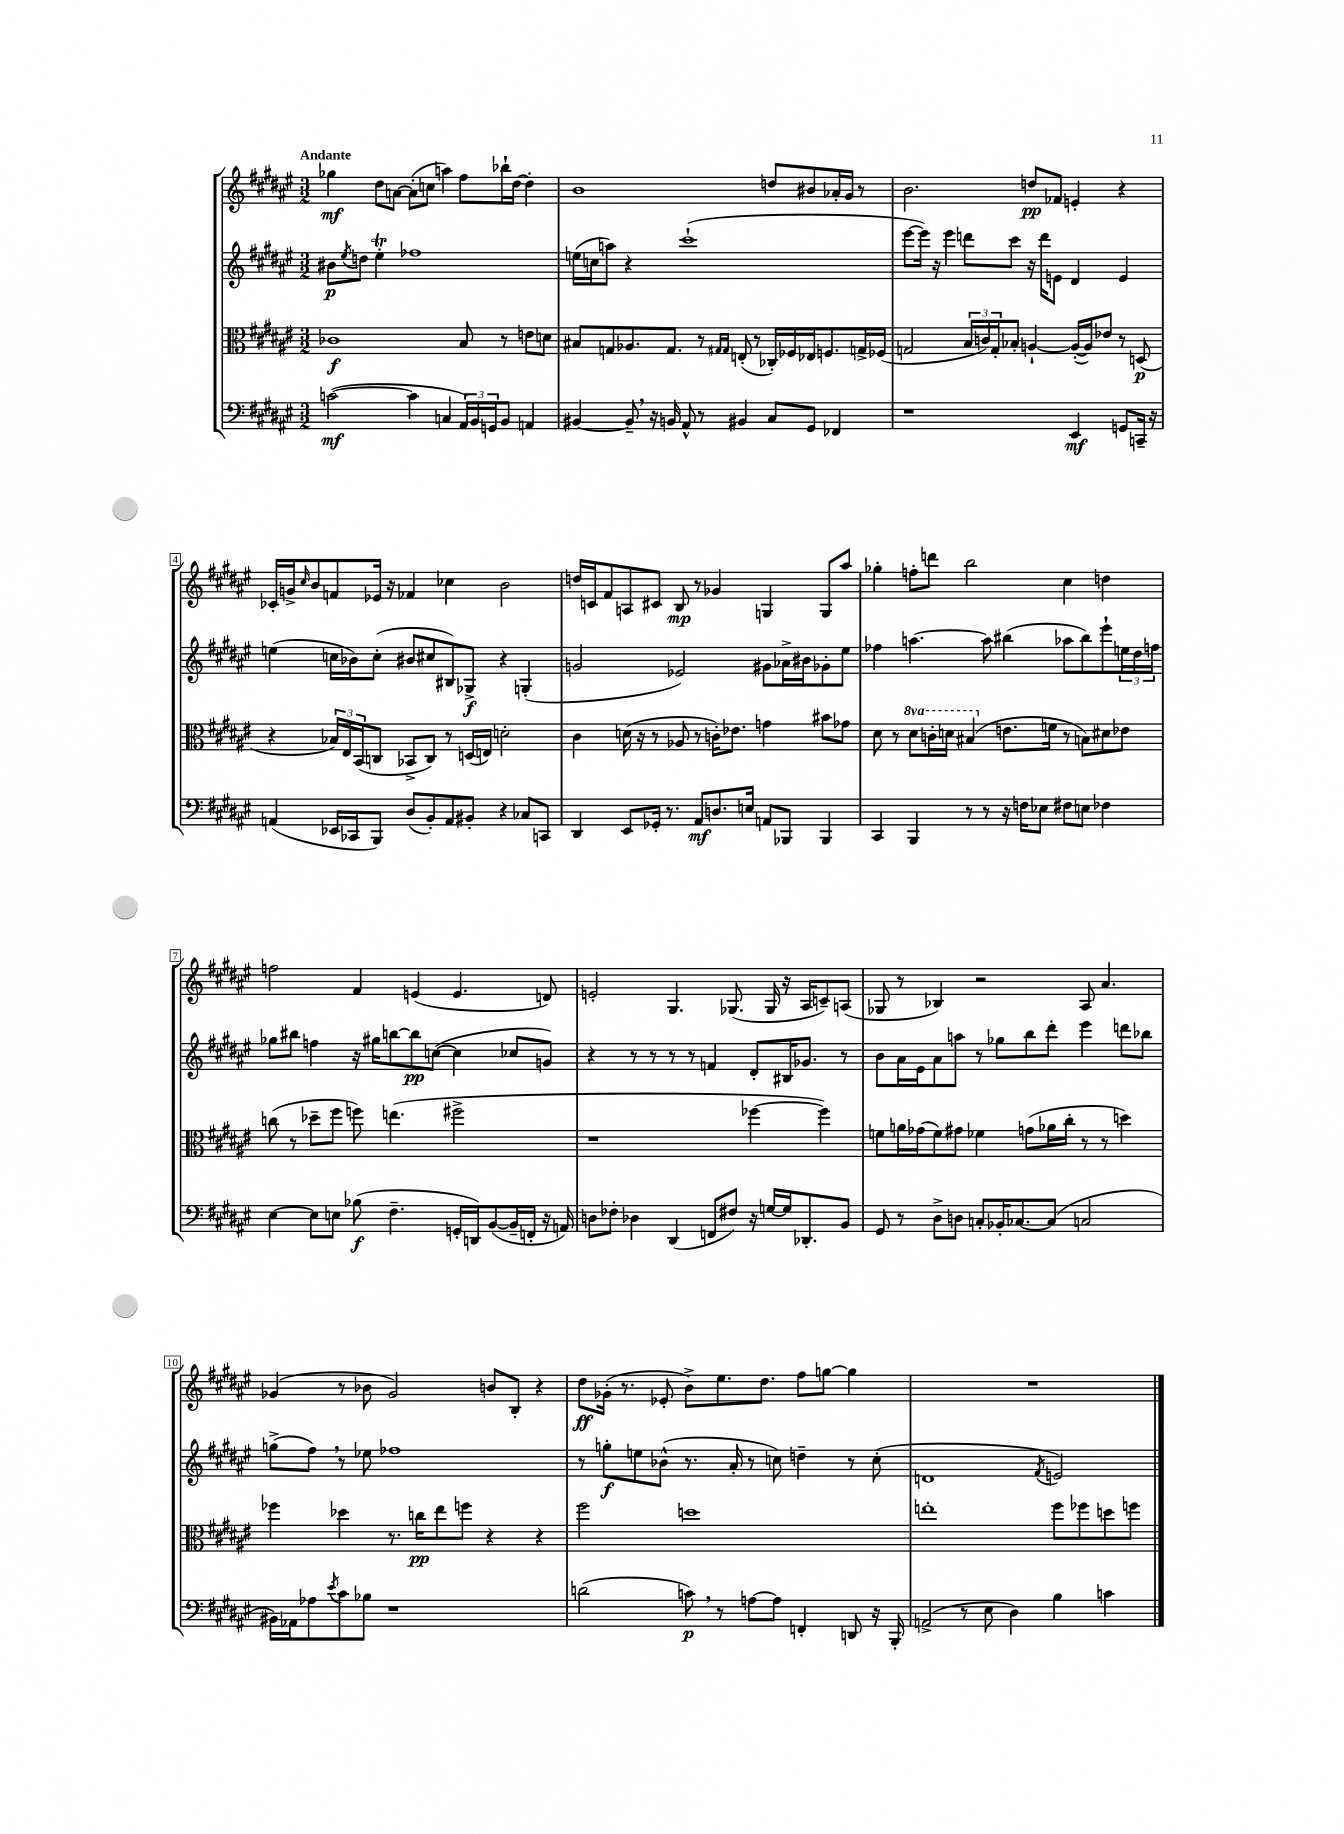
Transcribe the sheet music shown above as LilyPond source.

<<
\new StaffGroup <<
\new Staff = "s0" {
    \clef treble \key fis \major \numericTimeSignature \time 3/2 \tempo "Andante"
    ges''4\mf dis''8 a'8~ a'8-.( c''8 a''4) fis''8 bes''16-! dis''16~ dis''4-. |
    b'1 d''8 bis'8 aes'16-. gis'16 r8 |
    b'2. d''8\pp fes'8 e'4-. r4 |
    ces'16-. g'16-> \grace { cis''16 } b'8 f'8 ees'16 r16 fes'4 ces''4 b'2 |
    d''16 c'16 fis'8 a8 cis'8 b8\mp r8 ges'4 g4 g8 ais''8 |
    ges''4-. f''8-. d'''8 b''2 cis''4 d''4 |
    f''2 fis'4 e'4( e'4. d'8) |
    e'2-. gis4. ges8.( ges16 r16 ais16 c'8--) a8( |
    ges8 r8 bes4) r2 ais8 ais'4. |
    ges'4( r8 bes'8 ges'2) b'8 b8-. r4 |
    dis''8\ff ges'16-.( r8. ees'8-. b'8->) eis''8. dis''8. fis''8 g''8~ g''4 |
    R1. \bar "|." |
}
\new Staff = "s1" {
    \clef treble \key fis \major \numericTimeSignature \time 3/2
    bis'8\p \acciaccatura { eis''8 } d''8 eis''4-.\trill fes''1 |
    e''16( c''16 a''8) r4 cis'''1-!( |
    eis'''8~ eis'''16) r16 eis'''4 d'''8 cis'''8 r16 d'''16 e'8 dis'4 e'4 |
    e''4( c''16 bes'16) c''8-.( bis'8 cis''8 bis8) ges8->\f r4 g4-.( |
    g'2 ees'2) gis'8 aes'16-> bis'16 ges'8-. eis''8 |
    fes''4 a''4.~ a''8 bis''4( aes''8 bis''8) eis'''8-! \tuplet 3/2 { e''16 dis''16 f''16 } |
    ges''8 bis''8 f''4 r16 gis''16 b''8~ b''8\pp c''8~( c''4 ces''8 g'8) |
    r4 r8 r8 r8 r8 f'4 dis'8-. bis16 ges'8. r8 |
    b'8 ais'16 eis'16 ais'8 a''8 r8 ges''8 b''8 dis'''8-. eis'''4 d'''8 bes''8 |
    g''8->( fis''8) \breathe r8 ees''8 fes''1 |
    r8 g''8-.\f e''8 bes'8-^( r8. ais'16-. r8 c''8) d''4-- r8 c''8-.( |
    d'1 \acciaccatura { fis'8 } e'2) \bar "|." |
}
\new Staff = "s2" {
    \clef alto \key fis \major \numericTimeSignature \time 3/2 \set Staff.ottavationMarkups = #ottavation-simple-ordinals
    ces'1\f b8 r8 e'8 d'8 |
    bis8 g8 aes8. g8. r8 \grace { gis16 gis16 } e8-.( r8 ces16-.) fes16 ees16 f8. g16-> fes16( |
    g2 \tuplet 3/2 { b16 c'16) g16-. } bes8-. a4~-! a16~-.( a16) ees'8 r8 d8\p( |
    r4 \tuplet 3/2 { bes16) eis16 b,16( } c8 bes,8-> c8) r8 d16( e16) d'2-. |
    cis'4 d'16( r16 r8 aes8 r8 c'16-.) ees'8. g'4 bis'8 ges'8 |
    dis'8 r8 \ottava #1 dis''8 c''16-. d''16 bis'4( \ottava #0 e'8. f'16 r8 b!8) dis'!8 ees'8 |
    c''8( r8 des''8-- fis''8 f''8) e''4.( fis''2-> |
    r1 fes''4~ fes''4) |
    f'8 a'16 ges'16( f'8) gis'8 fes'4 g'8( aes'16 cis''16-. r8 r8 d''4) |
    fes''4 des''4 r8. c''16\pp eis''8 f''8 r4 r4 |
    fis''2 d''1 |
    e''1-. fis''8 fes''8 d''8 f''8 \bar "|." |
}
\new Staff = "s3" {
    \clef bass \key fis \major \numericTimeSignature \time 3/2
    c'2~\mf( c'4 c4 \tuplet 3/2 { ais,16) b,16 g,16 } b,8 a,4 |
    bis,4~ bis,8-- \breathe r16 b,16 ais,8-^ r8 bis,4 cis8 gis,8 fes,4 |
    r1 eis,4\mf g,8 c,16-- r16 |
    a,4( ees,16 ces,16 b,,8) dis8( b,8-.) a,8 bis,8-. r4 ces8 c,8 |
    dis,4 eis,8 ges,16-. r8. ais,8\mf d8. e16 a,8 bes,,8 bes,,4 |
    cis,4 b,,4 r8 r8 r16 f16 ees8 fis8 e8 fes4 |
    eis4~ eis8 e8 bes8\f( fis4.-- g,16-. d,16) b,8~( b,16-- f,16-. r16 a,16) |
    d8 fes8-. des4 dis,4( f,8 fis8) r16 g16~ g16 des,8.-. b,8 |
    gis,8 r8 dis8-> d8 c8-. bes,16-. ces8.~ ces8( c2 |
    bis,16) aes,16 aes8 \acciaccatura { eis'8 } cis'8 bes8 r1 |
    d'2( c'8\p) \breathe r8 a8~ a8 f,4-. d,8 r16 b,,16-. |
    a,2->( r8 eis8 dis4) b4 c'4 \bar "|." |
}
>>
>>
\layout { \context { \Score \override BarNumber.stencil = #(make-stencil-boxer 0.1 0.3 ly:text-interface::print) } }
